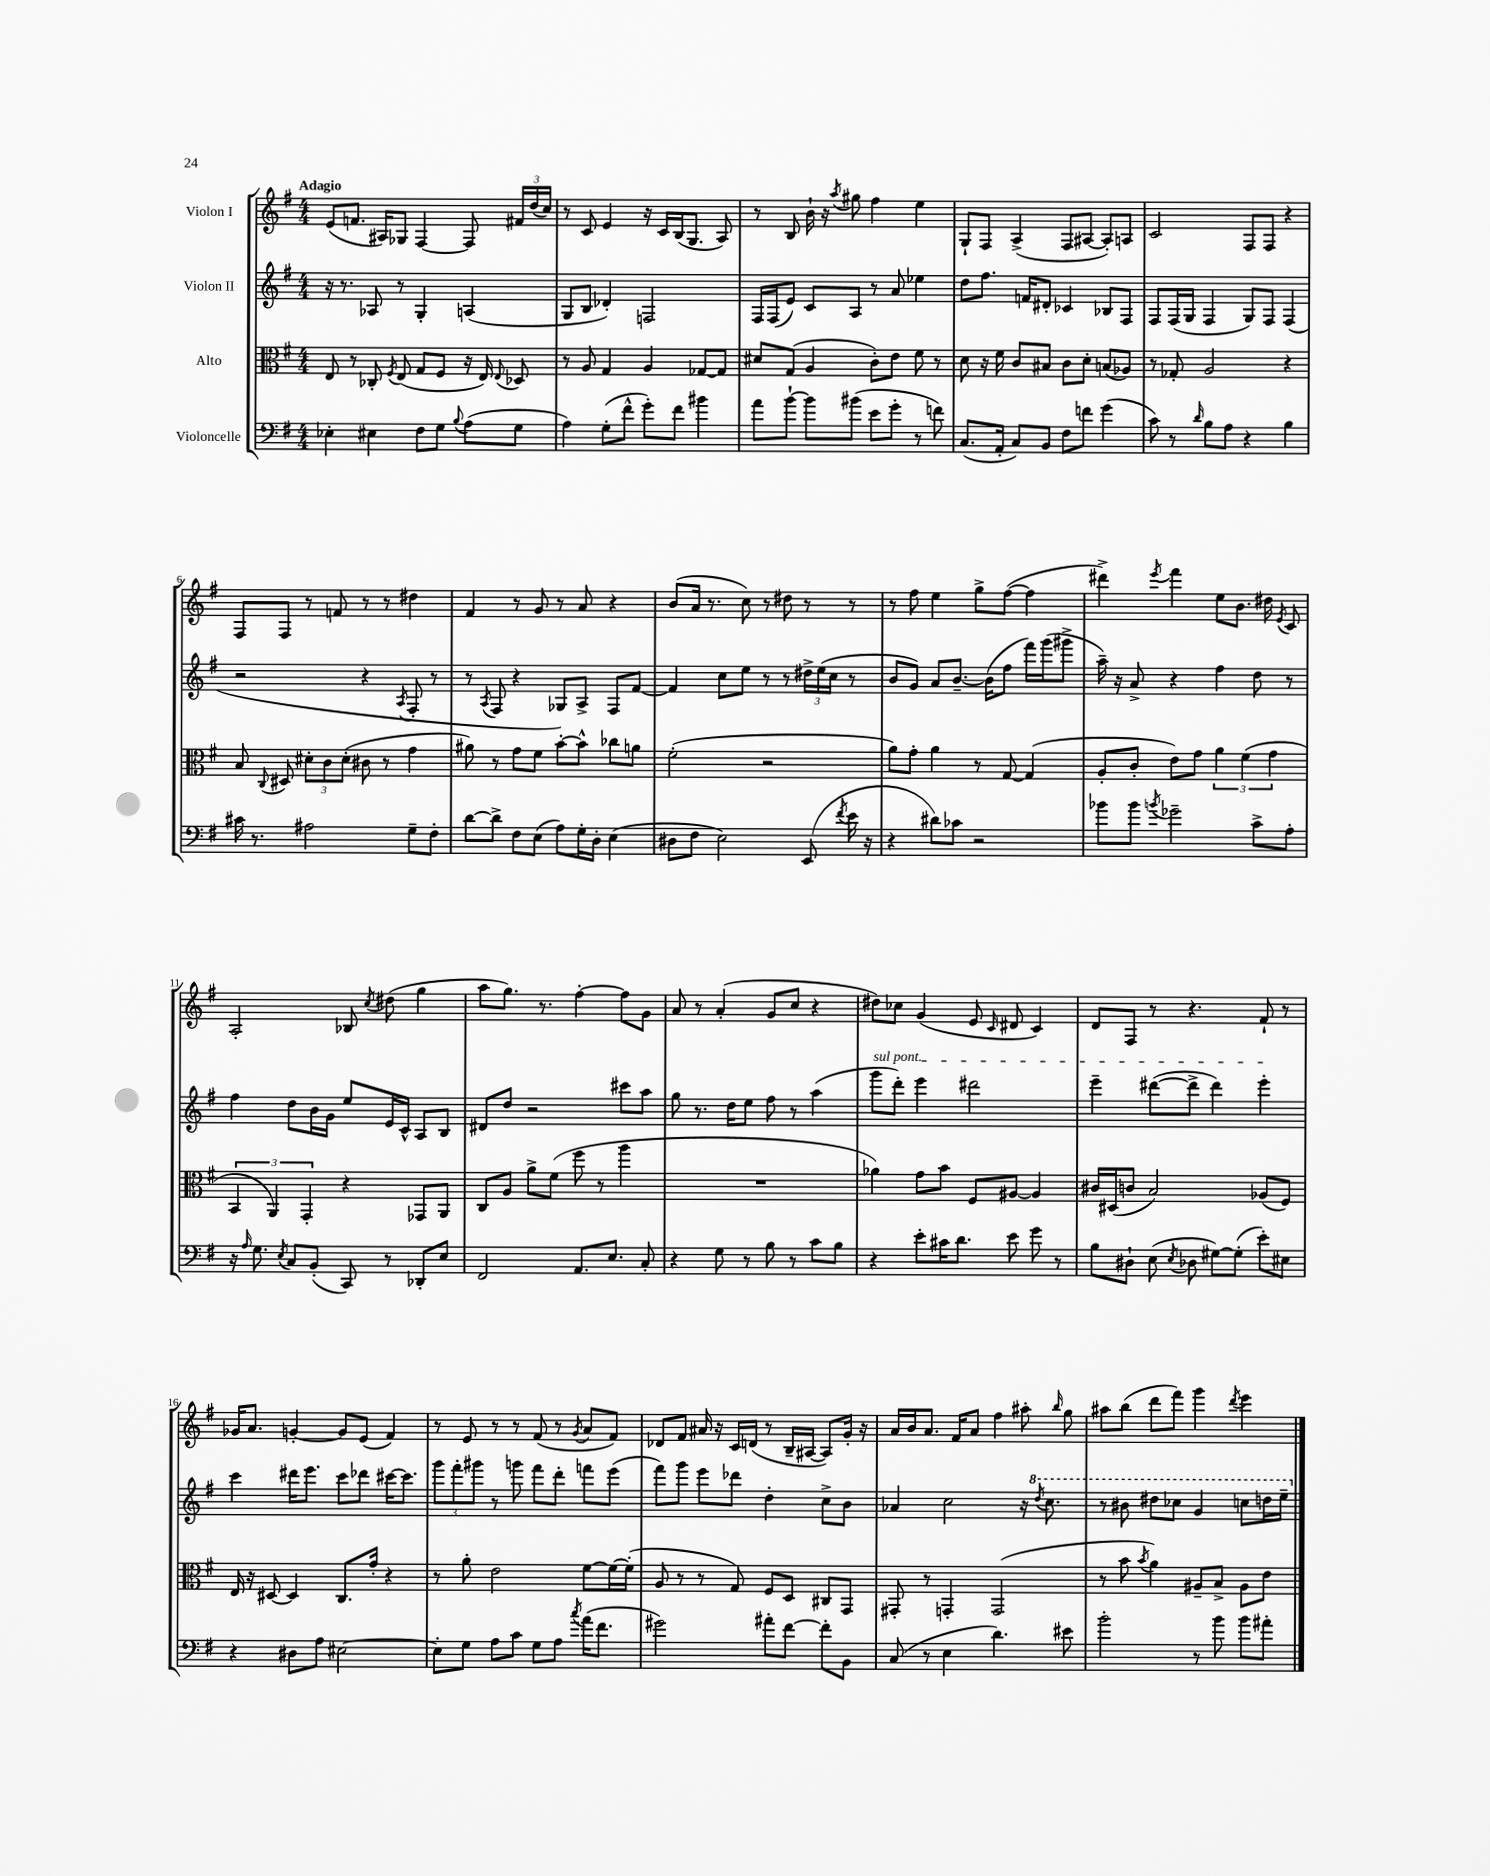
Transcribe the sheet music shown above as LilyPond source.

<<
\new StaffGroup <<
\new Staff = "s0" \with { instrumentName = "Violon I" } {
    \clef treble \key g \major \numericTimeSignature \time 4/4 \tempo "Adagio"
    \autoBeamOff e'8[( f'8.] ais16[) ges8] fis4~ fis8 \tuplet 3/2 { fis'16[ d''16( c''16]) } |
    r8 c'8 e'4 r16 c'16[ b16( g8.] a8) |
    r8 b8 b'16-! r16 \acciaccatura { a''8 } gis''8 fis''4 e''4 |
    g8[-! fis8] a4->( fis8[ ais8]~ ais8[-.) a8] |
    c'2 fis8[ fis8] r4 |
    fis8[ fis8] r8 f'8 r8 r8 dis''4 |
    fis'4 r8 g'8 r8 a'8 r4 |
    b'8[( a'16] r8. c''8) r8 dis''8 r8 r8 |
    r8 fis''8 e''4 g''8[-> fis''8]~( fis''4 |
    dis'''4->) \acciaccatura { e'''8 } fis'''4 e''8[ b'8.] dis''16 \acciaccatura { e'8 } c'8 |
    a2-. bes8 \acciaccatura { c''8 } dis''8( g''4 |
    a''8[ g''8.]) r8. fis''4~-. fis''8[ g'8] |
    a'8 r8 a'4-.( g'8[ c''8] r4 |
    dis''8[) ces''8] g'4( e'8 \grace { c'16 } dis'8 c'4) |
    d'8[ fis8] r8 r4. fis'8-! r8 |
    ges'16[ a'8.] g'4~-. g'8[ e'8]( fis'4) |
    r8 e'8 r8 r8 fis'8( r8 \acciaccatura { g'8 } a'8[ fis'8]) |
    des'8[ fis'8] ais'16 r16 c'16[ d'16]( r8 b16[-- ais16]~ ais8[) g'16]-. r16 |
    a'16[ b'16 a'8.] fis'16[ a'8] fis''4 ais''8-. \grace { b''16 } g''8 |
    ais''8[ b''8]( d'''8[ fis'''8]) g'''4 \acciaccatura { d'''8 } e'''4 \bar "|." |
}
\new Staff = "s1" \with { instrumentName = "Violon II" } {
    \clef treble \key g \major \numericTimeSignature \time 4/4
    \autoBeamOff r16 r8. aes8 r8 g4-. a4( |
    g8[ b8] des'4-.) f2 |
    fis16[ fis16( e'8]) c'8[ a8] r8 a'8 ees''4 |
    d''8[ fis''8.] f'16[ dis'8]-. ces'4 bes8[ fis8] |
    fis8[ fis16( g16] fis4 g8[) fis8] fis4( |
    r2 r4 \acciaccatura { a8 } fis8-. r8 |
    r8 \acciaccatura { a8 } fis8 r4 ges8[) a8]-> fis8[ fis'8]~ |
    fis'4 c''8[ e''8] r8 r8 \tuplet 3/2 { dis''16[-> e''16( c''16] } r8 |
    b'8[ g'8]) a'8[ b'8.]~-- b'16[( fis''8] fis'''16[) g'''16( gis'''8]-> |
    a''16--) r16 a'8-> r4 fis''4 d''8 r8 |
    fis''4 d''8[ b'16 g'16] e''8[ e'16 c'16]-^ a8[ b8] |
    dis'8[ d''8] r2 cis'''8[ a''8] |
    g''8 r8. d''16[ e''8] fis''8 r8 a''4( |
    \once \override TextSpanner.bound-details.left.text = \markup { \italic "sul pont." } g'''8[\startTextSpan d'''8]-.) e'''4 dis'''2 |
    e'''4-- dis'''8[~( dis'''8]-> dis'''4) e'''4-.\stopTextSpan |
    c'''4 dis'''16[ e'''8.] c'''8[ des'''8] cis'''16[~ cis'''8.] |
    \tuplet 3/2 { g'''8[ fis'''8-. gis'''8] } r8 g'''8 fis'''8[ d'''8]-. f'''8[ e'''8]( |
    fis'''8[) g'''8] e'''8[ des'''8] d''4-. c''8[-> b'8] |
    aes'4 c''2 r16 \ottava #1 \acciaccatura { d'''8 } c'''8. |
    r8 bis''8 dis'''8[ ces'''8] g''4 c'''8[ d'''16 e'''16]-- \ottava #0 \bar "|." |
}
\new Staff = "s2" \with { instrumentName = "Alto" } {
    \clef alto \key g \major \numericTimeSignature \time 4/4
    \autoBeamOff e8 r8 ces8-. \acciaccatura { fis8 } e8( g8[ fis8] r16 e16) \appoggiatura { e8 } des8 |
    r8 a8 g4 a4 ges8[~ ges8] |
    dis'8[ g8]( a4 c'8[-.) e'8] fis'8 r8 |
    d'8 r16 fis'16 c'8[ bis8] c'8[ d'8]-. b8[( aes8]) |
    r8 ges8-. a2 r4 |
    b8 \appoggiatura { c8 } dis8 \tuplet 3/2 { dis'8[-. c'8 dis'8]-.( } cis'8 r8 g'4 |
    ais'8) r8 g'8[ fis'8] b'8[~-. b'8]-^ ces''8[ a'8] |
    fis'2-.( r2 |
    a'8[) g'8]-. a'4 r8 g8~ g4( |
    a8[-. c'8]-. e'8[) g'8] \tuplet 3/2 { a'4 fis'4( g'4 } |
    \tuplet 3/2 { b,4 a,4) g,4-. } r4 ges,8[ a,8] |
    c8[ a8] a'8[-> fis'8]( fis''8 r8 a''4 |
    R1 |
    aes'4) g'8[ b'8] fis8[ ais8]~ ais4 |
    cis'16[ dis16( c'8] b2) aes8[( fis8]) |
    e16 r16 dis8~ dis4 c8.[ g'16]-. r4 |
    r8 a'8-. e'2 fis'8[~ fis'16~ fis'16]-.( |
    a8 r8 r8 g8) fis8[ d8] cis8[ g,8] |
    gis,8-. r8 g,4-. g,2( |
    r8 b'8 \acciaccatura { b'8 } a'4) ais8[-- b8]-> ais8[ e'8] \bar "|." |
}
\new Staff = "s3" \with { instrumentName = "Violoncelle" } {
    \clef bass \key g \major \numericTimeSignature \time 4/4
    \autoBeamOff ees4-. eis4 fis8[ g8] \appoggiatura { b8 } a8[( g8] |
    a4) g8[-.( fis'8]-^ g'8[-.) fis'8] bis'4 |
    a'8[ b'8]~-! b'8[ bis'8]( e'8[ g'8]-. r8 f'8) |
    c8.[( a,16]-. c8[) b,8] fis8[ f'8] g'4( |
    c'8) r8 \grace { d'16 } b8[ a8] r4 b4 |
    cis'16 r8. ais2 g8[-- fis8]-. |
    d'8[~ d'8]-> fis8[ e8]( a8[) g16-. d16]-. e4( |
    dis8[ fis8] e2) e,8( \acciaccatura { fis'8 } e'16 r16 |
    r4 dis'8[) ces'8] r2 |
    bes'8[ bes'8] \acciaccatura { b'8 } ges'2-- c'8[-> a8]-. |
    r16 \grace { a16 } g8. \acciaccatura { e8 } c8[ b,8]-.( c,8) r8 des,8[-. e8] |
    fis,2 a,8.[ e8.] c8-. |
    r4 g8 r8 b8 r8 c'8[ b8] |
    r4 e'8[-. cis'16 d'8.] e'8 g'8 r8 |
    b8[ dis8]-! e8( \acciaccatura { e8 } des8 gis8[~) gis8]-.( e'8[-.) eis8] |
    r4 dis8[ a8] eis2~ |
    eis8[-. g8] a8[ c'8] g8[ a8] \acciaccatura { c''8 } a'16[( fis'8.] |
    gis'2) ais'8[-. fis'8]~ fis'8[-. b,8] |
    c8( r8 e4 d'4.) eis'8 |
    b'2-. r8 b'8 b'8[ ais'8]-. \bar "|." |
}
>>
>>
